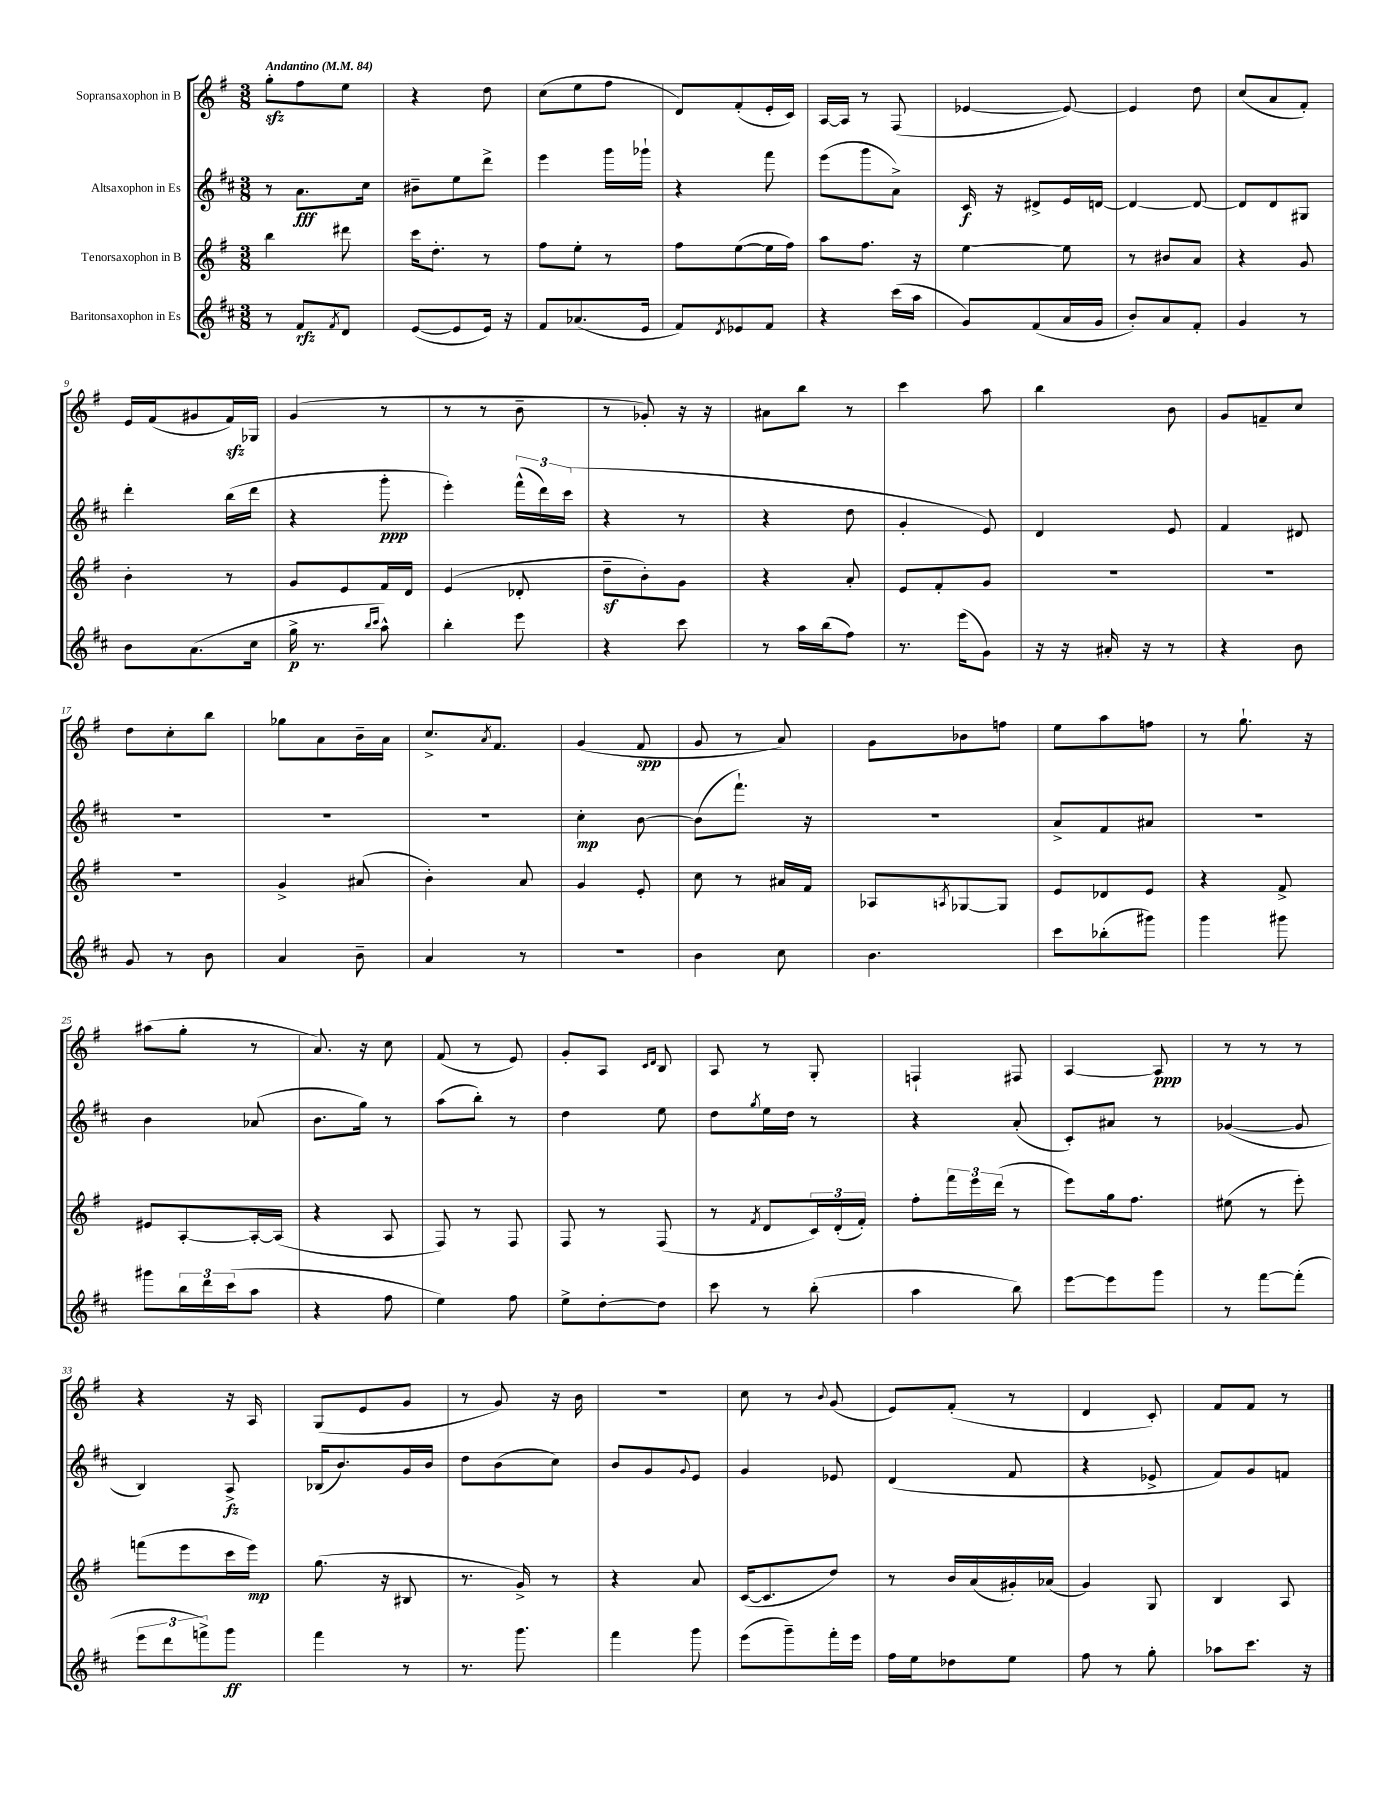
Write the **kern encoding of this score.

**kern	**dynam	**kern	**dynam	**kern	**dynam	**kern	**dynam
*part4	*part4	*part3	*part3	*part2	*part2	*part1	*part1
*staff4	*staff4	*staff3	*staff3	*staff2	*staff2	*staff1	*staff1
*I"Baritonsaxophon in Es	*	*I"Tenorsaxophon in B	*	*I"Altsaxophon in Es	*	*I"Sopransaxophon in B	*
*clefG2	*	*clefG2	*	*clefG2	*	*clefG2	*
*k[f#c#]	*	*k[f#]	*	*k[f#c#]	*	*k[f#]	*
*M3/8	*	*M3/8	*	*M3/8	*	*M3/8	*
*MM84	*	*MM84	*	*MM84	*	*MM84	*
=1	=1	=1	=1	=1	=1	=1	=1
!	!	!	!	!	!	!LO:TX:a:B:t=Andantino	!
8r	.	4bb\	.	8r	.	8ggzz'\L	.
8f#/L	rfz	.	.	8.a\L	fff	8ff#\	.
8qf#/	.	.	.	.	.	.	.
8d/J	.	8ddd#X\	.	.	.	8ee\J	.
.	.	.	.	16cc#\Jk	.	.	.
=2	=2	=2	=2	=2	=2	=2	=2
([8e/L	.	16ccc\KL	.	8b#X~\L	.	4r	.
.	.	8.dd'\J	.	.	.	.	.
8e/]	.	.	.	8ee\	.	.	.
16e/Jk)	.	8r	.	8ddd^\J	.	8dd\	.
16r	.	.	.	.	.	.	.
=3	=3	=3	=3	=3	=3	=3	=3
8f#/L	.	8ff#\L	.	4eee\	.	(8cc\L	.
(8.a-X/	.	8ee'\J	.	.	.	8ee\	.
.	.	8r	.	16ggg\LL	.	8ff#\J	.
16e/Jk	.	.	.	16ggg-X`\JJ	.	.	.
=4	=4	=4	=4	=4	=4	=4	=4
8f#/L)	.	8ff#\L	.	4r	.	8d/L)	.
8qd/	.	.	.	.	.	.	.
8e-X/	.	([8ee\	.	.	.	(8f#'/	.
8f#/J	.	16ee\L]	.	8fff#\	.	16e'/L	.
.	.	16ff#\JJ)	.	.	.	16c/JJ)	.
=5	=5	=5	=5	=5	=5	=5	=5
4r	.	8aa\L	.	(8eee\L	.	[16A/LL	.
.	.	.	.	.	.	16A/JJ]	.
.	.	8.ff#\J	.	8ggg\	.	8r	.
(16ccc#\LL	.	.	.	8a^\J)	.	(8F#/	.
16aa\JJ	.	16r	.	.	.	.	.
=6	=6	=6	=6	=6	=6	=6	=6
8g/L)	.	[4ee\	.	16c#/	f	[4e-X/	.
.	.	.	.	16r	.	.	.
(8f#/	.	.	.	8d#X^/L	.	.	.
16a/L	.	8ee\]	.	16e/L	.	8e-/_)	.
16g/JJ	.	.	.	[16dn/JJ	.	.	.
=7	=7	=7	=7	=7	=7	=7	=7
8b'/L)	.	8r	.	4d/_	.	4e-/]	.
8a/	.	8b#X/L	.	.	.	.	.
8f#'/J	.	8a/J	.	8d/_	.	8dd\	.
=8	=8	=8	=8	=8	=8	=8	=8
4g/	.	4r	.	8d/L]	.	(8cc/L	.
.	.	.	.	8d/	.	8a/	.
8r	.	8g/	.	8G#X/J	.	8f#'/J)	.
!!LO:LB:g=z
=9	=9	=9	=9	=9	=9	=9	=9
8b\L	.	4b'\	.	4ddd'\	.	16e/LL	.
.	.	.	.	.	.	(16f#/J	.
(8.a\	.	.	.	.	.	8g#X/	.
.	.	8r	.	(16bb\LL	.	16f#zz/L)	.
16cc#\Jk	.	.	.	16ddd\JJ	.	16G-X/JJ	.
=10	=10	=10	=10	=10	=10	=10	=10
16gg^\	p	8g/L	.	4r	.	(4g/	.
8.r	.	.	.	.	.	.	.
.	.	8e/	.	.	.	.	.
16qqbb/LL	.	.	.	.	.	.	.
16qqccc#/JJ	.	.	.	.	.	.	.
8aa^^\)	.	16f#/L	.	8ggg'\	ppp	8r	.
.	.	16d/JJ	.	.	.	.	.
=11	=11	=11	=11	=11	=11	=11	=11
4bb'\	.	(4e/	.	4eee'\)	.	8r	.
.	.	.	.	.	.	8r	.
8eee\	.	8d-X'/	.	(24fff#^^\LL	.	8b~\	.
.	.	.	.	24ddd\)	.	.	.
.	.	.	.	(24ccc#\JJ	.	.	.
=12	=12	=12	=12	=12	=12	=12	=12
4r	.	8ddz~\L	.	4r	.	8r	.
.	.	8b'\)	.	.	.	8g-X'/)	.
8ccc#\	.	8g\J	.	8r	.	16r	.
.	.	.	.	.	.	16r	.
=13	=13	=13	=13	=13	=13	=13	=13
8r	.	4r	.	4r	.	8a#X\L	.
16aa\LL	.	.	.	.	.	8bb\J	.
(16bb\J	.	.	.	.	.	.	.
8ff#\J)	.	8a'/	.	8dd\	.	8r	.
=14	=14	=14	=14	=14	=14	=14	=14
8.r	.	8e/L	.	4g'/	.	4ccc\	.
.	.	8f#'/	.	.	.	.	.
(16eee\KL	.	.	.	.	.	.	.
8g\J)	.	8g/J	.	8e/)	.	8aa\	.
=15	=15	=15	=15	=15	=15	=15	=15
16r	.	4.r	.	4d/	.	4bb\	.
16r	.	.	.	.	.	.	.
16a#X'/	.	.	.	.	.	.	.
16r	.	.	.	.	.	.	.
8r	.	.	.	8e/	.	8b\	.
=16	=16	=16	=16	=16	=16	=16	=16
4r	.	4.r	.	4f#/	.	8g/L	.
.	.	.	.	.	.	8fn~/	.
8b\	.	.	.	8d#X/	.	8cc/J	.
!!LO:LB:g=z
=17	=17	=17	=17	=17	=17	=17	=17
8g/	.	4.r	.	4.r	.	8dd\L	.
8r	.	.	.	.	.	8cc'\	.
8b\	.	.	.	.	.	8bb\J	.
=18	=18	=18	=18	=18	=18	=18	=18
4a/	.	4g^/	.	4.r	.	8gg-X\L	.
.	.	.	.	.	.	8a\	.
8b~\	.	(8a#X/	.	.	.	16b~\L	.
.	.	.	.	.	.	16a\JJ	.
=19	=19	=19	=19	=19	=19	=19	=19
4a/	.	4b'\)	.	4.r	.	8.cc^/L	.
.	.	.	.	.	.	8qa/	.
.	.	.	.	.	.	8.f#/J	.
8r	.	8a/	.	.	.	.	.
=20	=20	=20	=20	=20	=20	=20	=20
4.r	.	4g/	.	4cc#'\	mp	(4g/	.
.	.	8e'/	.	[8b\	.	8f#/	spp
=21	=21	=21	=21	=21	=21	=21	=21
4b\	.	8cc\	.	(8b\L]	.	8g/	.
.	.	8r	.	8.fff#`\J)	.	8r	.
8cc#\	.	16a#X/LL	.	.	.	8a/)	.
.	.	16f#/JJ	.	16r	.	.	.
=22	=22	=22	=22	=22	=22	=22	=22
4.b\	.	8A-X/L	.	4.r	.	8g\L	.
.	.	8qAn/	.	.	.	.	.
.	.	[8G-X/	.	.	.	8b-X\	.
.	.	8G-/J]	.	.	.	8ffn\J	.
=23	=23	=23	=23	=23	=23	=23	=23
8ccc#\L	.	8e/L	.	8a^/L	.	8ee\L	.
(8bb-X'\	.	8d-X/	.	8f#/	.	8aa\	.
8ggg#X\J)	.	8e/J	.	8a#X/J	.	8ffn\J	.
=24	=24	=24	=24	=24	=24	=24	=24
4ggg\	.	4r	.	4.r	.	8r	.
.	.	.	.	.	.	8.gg`\	.
8ggg#X\	.	8f#^/	.	.	.	.	.
.	.	.	.	.	.	16r	.
!!LO:LB:g=z
=25	=25	=25	=25	=25	=25	=25	=25
8ggg#X\L	.	8e#X/L	.	4b\	.	(8aa#X\L	.
24bb\L	.	[8A'/	.	.	.	8gg'\J	.
24ddd\	.	.	.	.	.	.	.
(24ccc#\J	.	.	.	.	.	.	.
8aa\J	.	16A'/L_	.	(8a-X/	.	8r	.
.	.	(16A/JJ]	.	.	.	.	.
=26	=26	=26	=26	=26	=26	=26	=26
4r	.	4r	.	8.b\L	.	8.a/)	.
.	.	.	.	16gg\Jk)	.	16r	.
8ff#\	.	8A/	.	8r	.	8cc\	.
=27	=27	=27	=27	=27	=27	=27	=27
4ee\)	.	8F#/)	.	(8aa\L	.	(8f#/	.
.	.	8r	.	8bb'\J)	.	8r	.
8ff#\	.	8F#/	.	8r	.	8e/)	.
=28	=28	=28	=28	=28	=28	=28	=28
8ee^\L	.	8F#/	.	4dd\	.	8g'/L	.
[8dd'\	.	8r	.	.	.	8A/J	.
.	.	.	.	.	.	16qqc/LL	.
.	.	.	.	.	.	16qqd/JJ	.
8dd\J]	.	(8F#/	.	8ee\	.	8B/	.
=29	=29	=29	=29	=29	=29	=29	=29
8ccc#\	.	8r	.	8dd\L	.	8A/	.
.	.	8qf#/	.	8qgg/	.	.	.
8r	.	8d/L	.	16ee\L	.	8r	.
.	.	.	.	16dd\JJ	.	.	.
(8bb'\	.	24c/L)	.	8r	.	8G'/	.
.	.	(24d'/	.	.	.	.	.
.	.	24f#'/JJ)	.	.	.	.	.
=30	=30	=30	=30	=30	=30	=30	=30
4aa\	.	8ff#'\L	.	4r	.	4Fn`/	.
.	.	24fff#\L	.	.	.	.	.
.	.	24eee\	.	.	.	.	.
.	.	(24ddd\JJ	.	.	.	.	.
8bb\)	.	8r	.	(8a'/	.	8F#X/	.
=31	=31	=31	=31	=31	=31	=31	=31
[8eee\L	.	8eee\L)	.	8c#'/L)	.	[4A/	.
8eee\]	.	16gg\k	.	8a#X/J	.	.	.
.	.	8.ff#\J	.	.	.	.	.
8ggg\J	.	.	.	8r	.	8A/]	ppp
=32	=32	=32	=32	=32	=32	=32	=32
8r	.	(8ee#X\	.	([4g-X/	.	8r	.
[8fff#\L	.	8r	.	.	.	8r	.
(8fff#'\J]	.	8eee'\)	.	8g-/]	.	8r	.
!!LO:LB:g=z
=33	=33	=33	=33	=33	=33	=33	=33
12eee\L	.	(8fffn\L	.	4B/)	.	4r	.
12ddd\	.	.	.	.	.	.	.
.	.	8eee\	.	.	.	.	.
12fffn^\)	.	.	.	.	.	.	.
8ggg\J	ff	16ccc\L	.	8A^/	fz	16r	.
.	.	16eee\JJ)	mp	.	.	16A/	.
=34	=34	=34	=34	=34	=34	=34	=34
4fff#\	.	(8.gg\	.	(16B-X/KL	.	(8G/L	.
.	.	.	.	8.b/)	.	.	.
.	.	.	.	.	.	8e/	.
.	.	16r	.	.	.	.	.
8r	.	8B#X/	.	16g/L	.	8g/J	.
.	.	.	.	16b/JJ	.	.	.
=35	=35	=35	=35	=35	=35	=35	=35
8.r	.	8.r	.	8dd\L	.	8r	.
.	.	.	.	(8b\	.	8g/)	.
8.ggg\	.	16g^/)	.	.	.	.	.
.	.	8r	.	8cc#\J)	.	16r	.
.	.	.	.	.	.	16b\	.
=36	=36	=36	=36	=36	=36	=36	=36
4fff#\	.	4r	.	8b/L	.	4.r	.
.	.	.	.	8g/	.	.	.
.	.	.	.	8qqg/	.	.	.
8ggg\	.	8a/	.	8e/J	.	.	.
=37	=37	=37	=37	=37	=37	=37	=37
(8eee\L	.	([16c/KL	.	4g/	.	8cc\	.
.	.	8.c/]	.	.	.	.	.
8ggg~\)	.	.	.	.	.	8r	.
.	.	.	.	.	.	8qqb/	.
16fff#'\L	.	8dd/J)	.	8e-X/	.	(8g/	.
16eee\JJ	.	.	.	.	.	.	.
=38	=38	=38	=38	=38	=38	=38	=38
16ff#\LL	.	8r	.	(4d/	.	8e/L)	.
16ee\J	.	.	.	.	.	.	.
8dd-X\	.	16b/LL	.	.	.	(8f#'/J	.
.	.	(16a/	.	.	.	.	.
8ee\J	.	16g#X'/)	.	8f#/	.	8r	.
.	.	(16a-X/JJ	.	.	.	.	.
=39	=39	=39	=39	=39	=39	=39	=39
8ff#\	.	4g/)	.	4r	.	4d/	.
8r	.	.	.	.	.	.	.
8gg'\	.	8G/	.	8e-X^/	.	8c'/)	.
=40	=40	=40	=40	=40	=40	=40	=40
8aa-X\L	.	4B/	.	8f#/L)	.	8f#/L	.
8.ccc#\J	.	.	.	8g/	.	8f#/J	.
.	.	8A/	.	8fn/J	.	8r	.
16r	.	.	.	.	.	.	.
==	==	==	==	==	==	==	==
*-	*-	*-	*-	*-	*-	*-	*-
